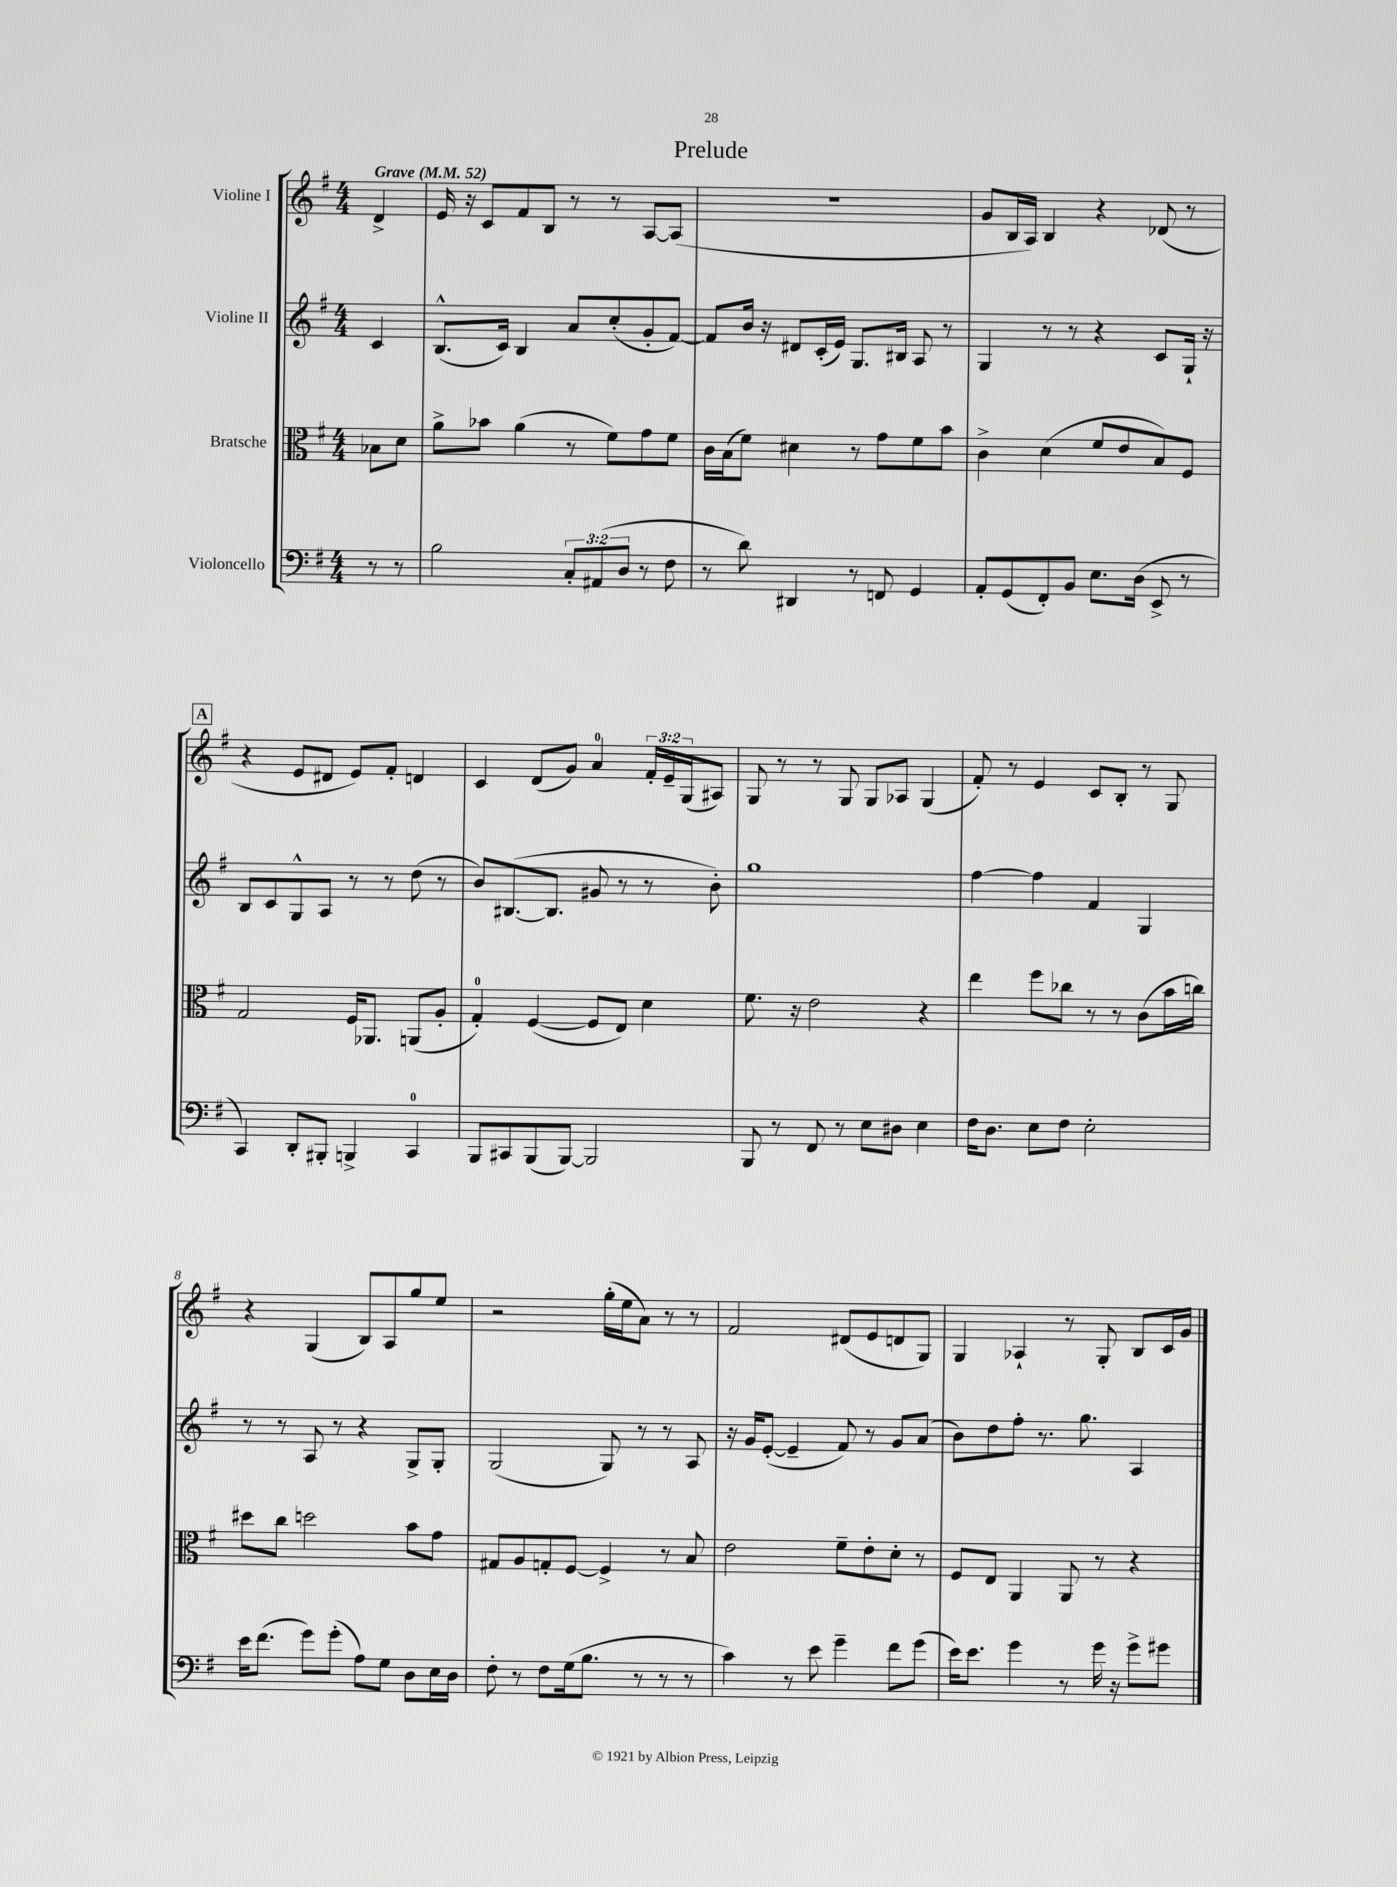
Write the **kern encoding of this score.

**kern	**kern	**kern	**kern
*part4	*part3	*part2	*part1
*staff4	*staff3	*staff2	*staff1
*I"Violoncello	*I"Bratsche	*I"Violine II	*I"Violine I
*clefF4	*clefC3	*clefG2	*clefG2
*k[f#]	*k[f#]	*k[f#]	*k[f#]
*M4/4	*M4/4	*M4/4	*M4/4
*MM52	*MM52	*MM52	*MM52
=	=	=	=
!	!	!	!LO:TX:a:B:t=Grave
8r	8B-X\L	4c/	4d^/
8r	8d\J	.	.
=1	=1	=1	=1
2B\	8a^\L	(8.B^^/L	16e/
.	.	.	16r
.	8b-X\J	.	8c/L
.	.	16c/Jk)	.
.	(4a\	4B/	8f#/
.	.	.	8B/J
12C'/L	8r	8a/L	8r
(12AA#X/	.	.	.
.	8f#\L)	(8cc'/	8r
12D/J	.	.	.
8r	8g\	8g'/	[8A/L
8F#\	8f#\J	[8f#/J)	(8A/J]
=2	=2	=2	=2
8r	16c\LL	8f#/L]	1r
.	(16B\J	.	.
8d\)	8f#\J)	16b/Jk	.
.	.	16r	.
4DD#X/	4d#X\	8d#X/L	.
.	.	(16c'/L	.
.	.	16e/JJ)	.
8r	8r	8.G/L	.
8FFn/	8g\L	.	.
.	.	16B#X/Jk	.
4GG/	8f#\	8A/	.
.	8b\J	8r	.
=3	=3	=3	=3
8AA'/L	4c^\	4G/	8g/L
(8GG/	.	.	16B/L
.	.	.	16A/JJ)
8FF#'/)	(4d\	8r	4B/
8BB/J	.	8r	.
8.E\L	8f#/L	4r	4r
.	8e/	.	.
(16D\Jk	.	.	.
8EE^/	8B/)	8c/L	(8d-X/
8r	8F#/J	16G`/Jk	8r
.	.	16r	.
!!LO:LB:g=z
!!LO:REH:place=s1:t=A
=4	=4	=4	=4
4CC/)	2G/	8B/L	4r
.	.	8c/	.
8DD'/L	.	8G^^/	8e/L
8BBB#X'/J	.	8A/J	8d#X/J
4BBBn^/	16F#/KL	8r	8e/L)
.	8.AA-X/J	.	.
.	.	8r	8f#'/J
4CC/	(8AAn/L	(8dd\	4dn/
.	8A'/J	8r	.
=5	=5	=5	=5
8BBB/L	4G'/)	8b/L)	4c/
8CC#X/	.	([8.B#X/	.
(8BBB/	([4F#/	.	(8d/L
.	.	8.B#/J]	.
[8BBB/J)	.	.	8g/J)
2BBB/]	8F#/L]	8g#X/	4a/
.	8E/J)	8r	.
.	4d\	8r	24f#'/LL
.	.	.	24e~/
.	.	.	(24G/J
.	.	8b'\)	8A#X/J)
=6	=6	=6	=6
8BBB/	8.f#\	1gg	8G/
8r	.	.	8r
.	16r	.	.
8FF#/	2e\	.	8r
8r	.	.	8G/
8E\L	.	.	8G/L
8D#X\J	.	.	8A-X/J
4E\	4r	.	(4G/
=7	=7	=7	=7
16F#\KL	4ee\	[4ff#\	8f#'/)
8.D\J	.	.	.
.	.	.	8r
8E\L	8ff#\L	4ff#\]	4e/
8F#\J	8cc-X\J	.	.
2E'\	8r	4f#/	8c/L
.	8r	.	8B'/J
.	(8c\L	4G/	8r
.	16b\L	.	8G/
.	16ccn\JJ)	.	.
!!LO:LB:g=z
=8	=8	=8	=8
16e\KL	8dd#X\L	8r	4r
(8.f#\J	.	.	.
.	8cc\J	8r	.
8g\L)	2ddn\	8A/	(4G/
(8g'\J	.	8r	.
8A\L)	.	4r	8B/L)
8G\J	.	.	8A/
8D\L	8b\L	8G^/L	8gg/
16E\L	8g\J	8G'/J	8ee/J
16D\JJ	.	.	.
=9	=9	=9	=9
8F#'\	8G#X/L	(2G/	2r
8r	8A/	.	.
8F#\L	8Gn'/	.	.
(16G\k	[8F#/J	.	.
8.B\J	.	.	.
.	4F#^/]	8G/)	(16gg'\LL
.	.	.	16ee\J
8r	.	8r	8a\J)
8r	8r	8r	8r
8r	8B/	8A/	8r
=10	=10	=10	=10
4c\)	2e\	16r	2f#/
.	.	16g/KL	.
.	.	([8e'/J	.
8r	.	4e~/]	.
8e\	.	.	.
4g~\	8f#~\L	8f#/)	(8d#X/L
.	8e'\	8r	8e/
8f#\L	8d'\J	8g/L	8dn/
(8g\J	8r	(8a/J	8G/J)
=11	=11	=11	=11
16e\KL)	8F#/L	8b\L)	4G/
8.e\J	.	.	.
.	8E/J	8dd\	.
4g\	4AA/	8ff#'\J	4A-X`/
.	.	8.r	.
8r	8AA/	.	8r
.	.	8.gg\	.
16g\	8r	.	8G'/
16r	.	.	.
8g^\L	4r	4A/	8B/L
8g#X\J	.	.	16c/L
.	.	.	16g/JJ
==	==	==	==
*-	*-	*-	*-
